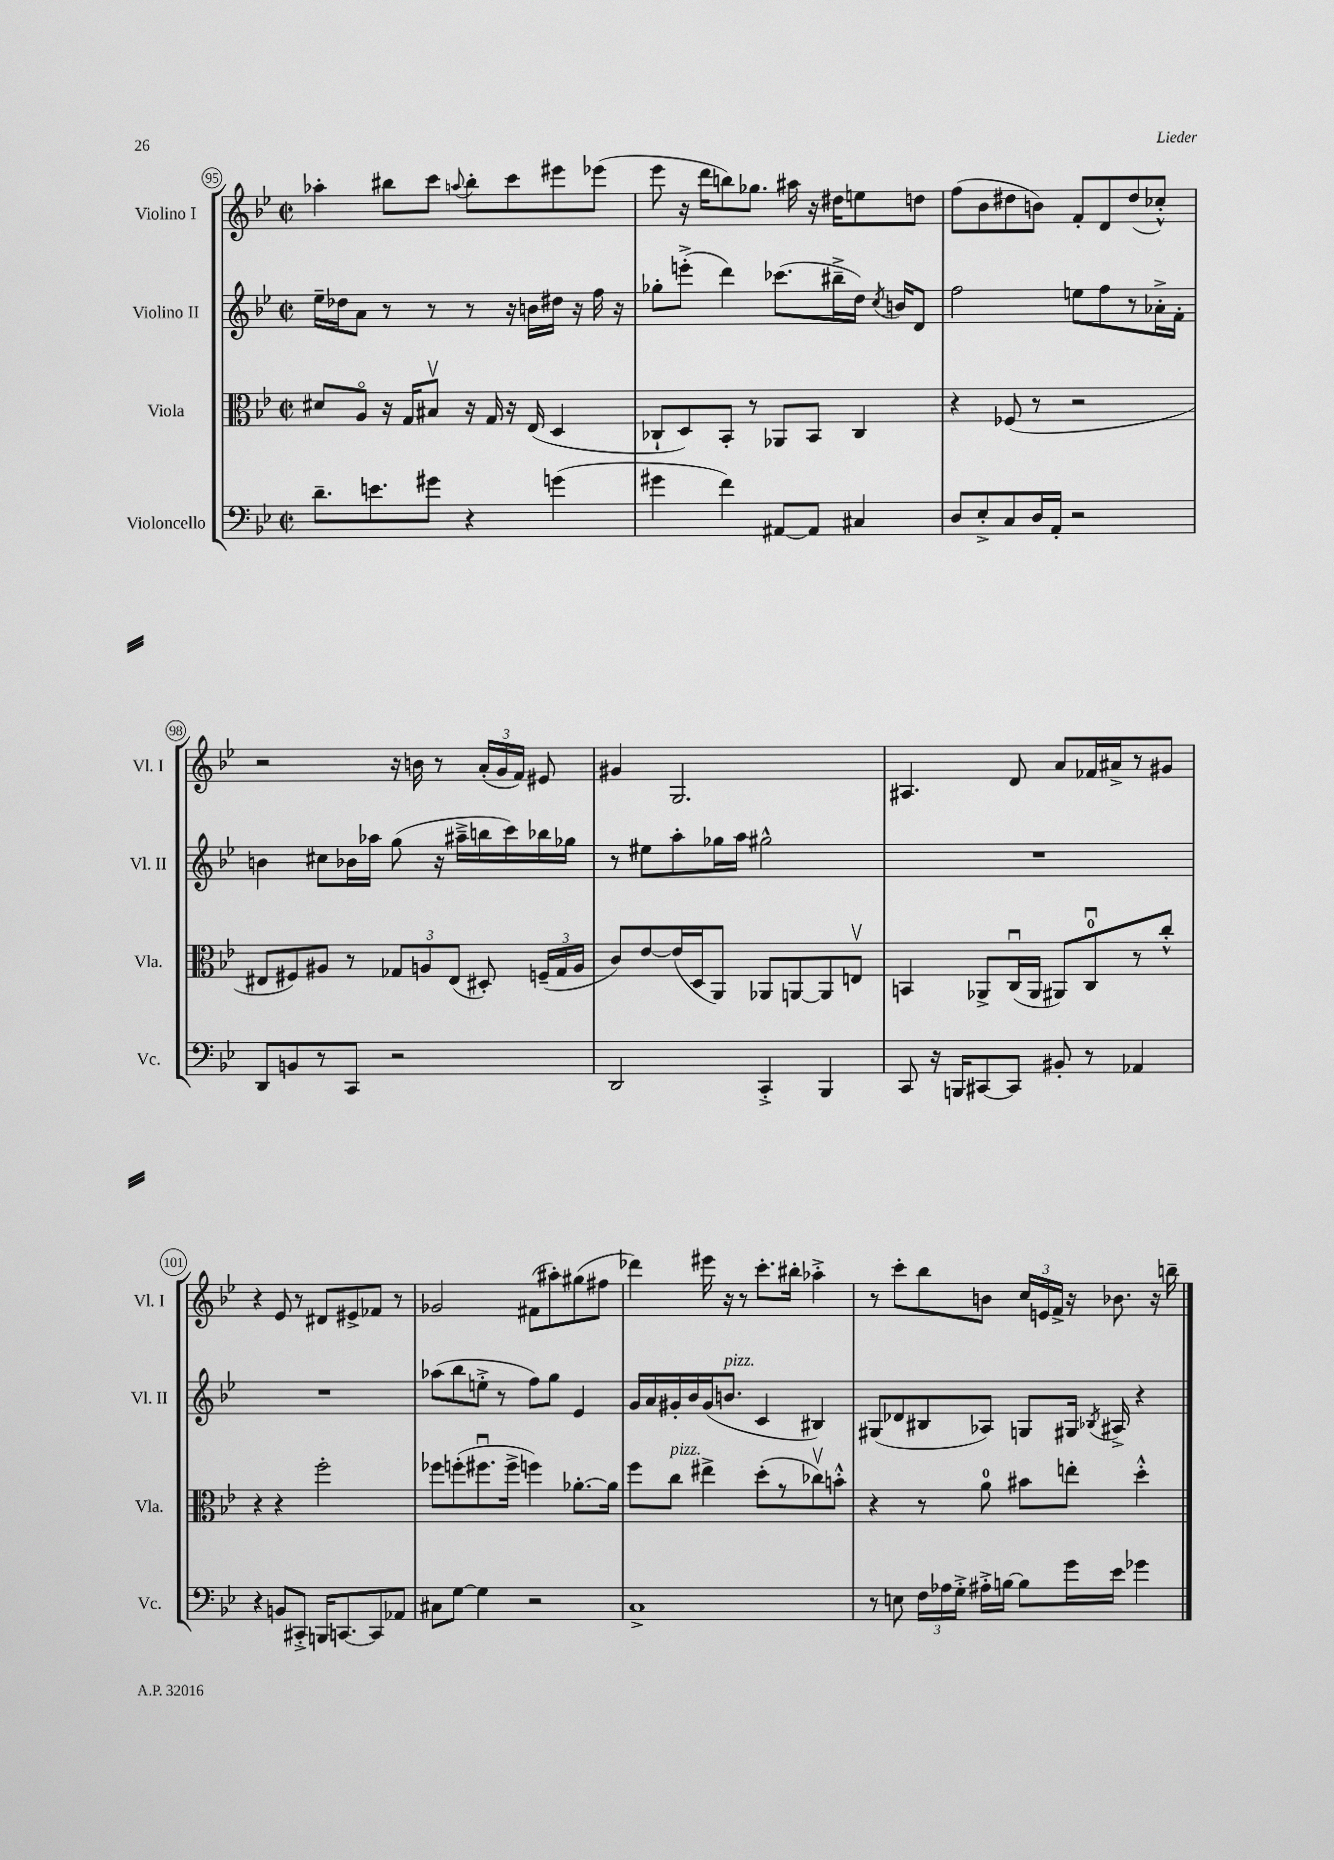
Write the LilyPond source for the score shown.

<<
\new StaffGroup <<
\new Staff = "s0" \with { instrumentName = "Violino I" shortInstrumentName = "Vl. I" } {
    \clef treble \key bes \major \defaultTimeSignature \time 2/2
    \autoBeamOff aes''4-. bis''8[ c'''8] \appoggiatura { a''8 } bis''8[-. c'''8 eis'''8 ees'''8]( |
    ees'''8 r16 d'''16[ b''8) ges''8.] ais''16 r16 dis''16[ e''8 d''8] |
    f''8[( bes'8 dis''8 b'8]) f'8[-. d'8 dis''8( ces''8]-.-^) |
    r2 r16 b'16 r8 \tuplet 3/2 { a'16[-.( g'16 f'16]) } eis'8 |
    gis'4 g2. |
    ais4. d'8 a'8[ fes'16 ais'16-> r8 gis'8] |
    r4 ees'8 r8 dis'8[ eis'8-> fes'8] r8 |
    ges'2 fis'8[( ais''8-.) gis''8( fis''8] |
    des'''4) eis'''16 r16 r8 c'''8.[-. bis''16]-. aes''4-.-> |
    r8 c'''8[-. bes''8 b'8] \tuplet 3/2 { c''16[ e'16 f'16]-> } r16 bes'8. r16 b''16-- \bar "|." |
}
\new Staff = "s1" \with { instrumentName = "Violino II" shortInstrumentName = "Vl. II" } {
    \clef treble \key bes \major \defaultTimeSignature \time 2/2
    \autoBeamOff ees''16[-- des''16 a'8] r8 r8 r8 r16 b'16[ dis''16] r16 f''16 r16 |
    ges''8[-. e'''8]-.->( d'''4) ces'''8.[( bis''16---> d''16]) \acciaccatura { c''8 } b'16[ d'8] |
    f''2 e''8[ f''8 r8 aes'16-.-> f'16]-. |
    b'4 cis''8[ bes'16 aes''16] g''8( r16 ais''16[---> b''16 c'''16) bes''16 ges''16] |
    r8 eis''8[ a''8-. ges''16 a''16] gis''2-^ |
    R1 |
    R1 |
    aes''8[( bes''8 e''8]-.-> r8 f''8[) g''8] ees'4 |
    g'16[ a'16 gis'16-. bes'16 gis'16( b'8.]^\markup { \italic "pizz." } c'4 bis4) |
    gis8[( des'8 bis8 aes8]) g8[ gis16] \acciaccatura { bes8 } ais16-> r4 \bar "|." |
}
\new Staff = "s2" \with { instrumentName = "Viola" shortInstrumentName = "Vla." } {
    \clef alto \key bes \major \defaultTimeSignature \time 2/2
    \autoBeamOff dis'8[ a8]\flageolet r16 g16[ bis8]\upbow r16 g16 r16 ees16( d4 |
    ces8[-! d8) bes,8]-. r8 aes,8[ bes,8] ces4 |
    r4 fes8( r8 r2 |
    eis8[ fis8) ais8] r8 \tuplet 3/2 { ges8[ a8 eis8]( } dis8-.) \tuplet 3/2 { f16[--( ges16 a16] } |
    c'8[) ees'8~ ees'16( d16 a,8]) aes,8[ a,8~ a,8 e8]\upbow |
    b,4 aes,8[-> c16\downbow( aes,16] ais,8[) c8-0\downbow r8 c''8]-.-^ |
    r4 r4 f''2-. |
    fes''8[ f''8-.( fis''8.\downbow fis''16]-> f''4) aes'8.[~-. aes'16] |
    f''8[ c''8]^\markup { \italic "pizz." } eis''4-> d''8[-.( r8 ces''8\upbow) b'8]-.-^ |
    r4 r8 a'8-0 bis'8[ e''8]-. d''4-.-^ \bar "|." |
}
\new Staff = "s3" \with { instrumentName = "Violoncello" shortInstrumentName = "Vc." } {
    \clef bass \key bes \major \defaultTimeSignature \time 2/2
    \autoBeamOff d'8.[-- e'8. gis'8] r4 g'4( |
    gis'4 f'4) ais,8[~ ais,8] cis4 |
    d8[ ees8-.-> c8 d16 a,16]-. r2 |
    d,8[ b,8 r8 c,8] r2 |
    d,2 c,4-.-> bes,,4 |
    c,8 r16 b,,16[ cis,8~ cis,8] bis,8-. r8 aes,4 |
    r4 b,8[ cis,8]-.-> b,,16[ c,8.~ c,8 aes,8] |
    cis8[ g8]~ g4 r2 |
    c1-> |
    r8 e8 \tuplet 3/2 { f16[ aes16 g16]-.-> } ais16[-.-> b16]~ b8[ g'16 ees'16] ges'4 \bar "|." |
}
>>
>>
\layout { \context { \Score currentBarNumber = #95 \override BarNumber.stencil = #(make-stencil-circler 0.1 0.3 ly:text-interface::print) } }
